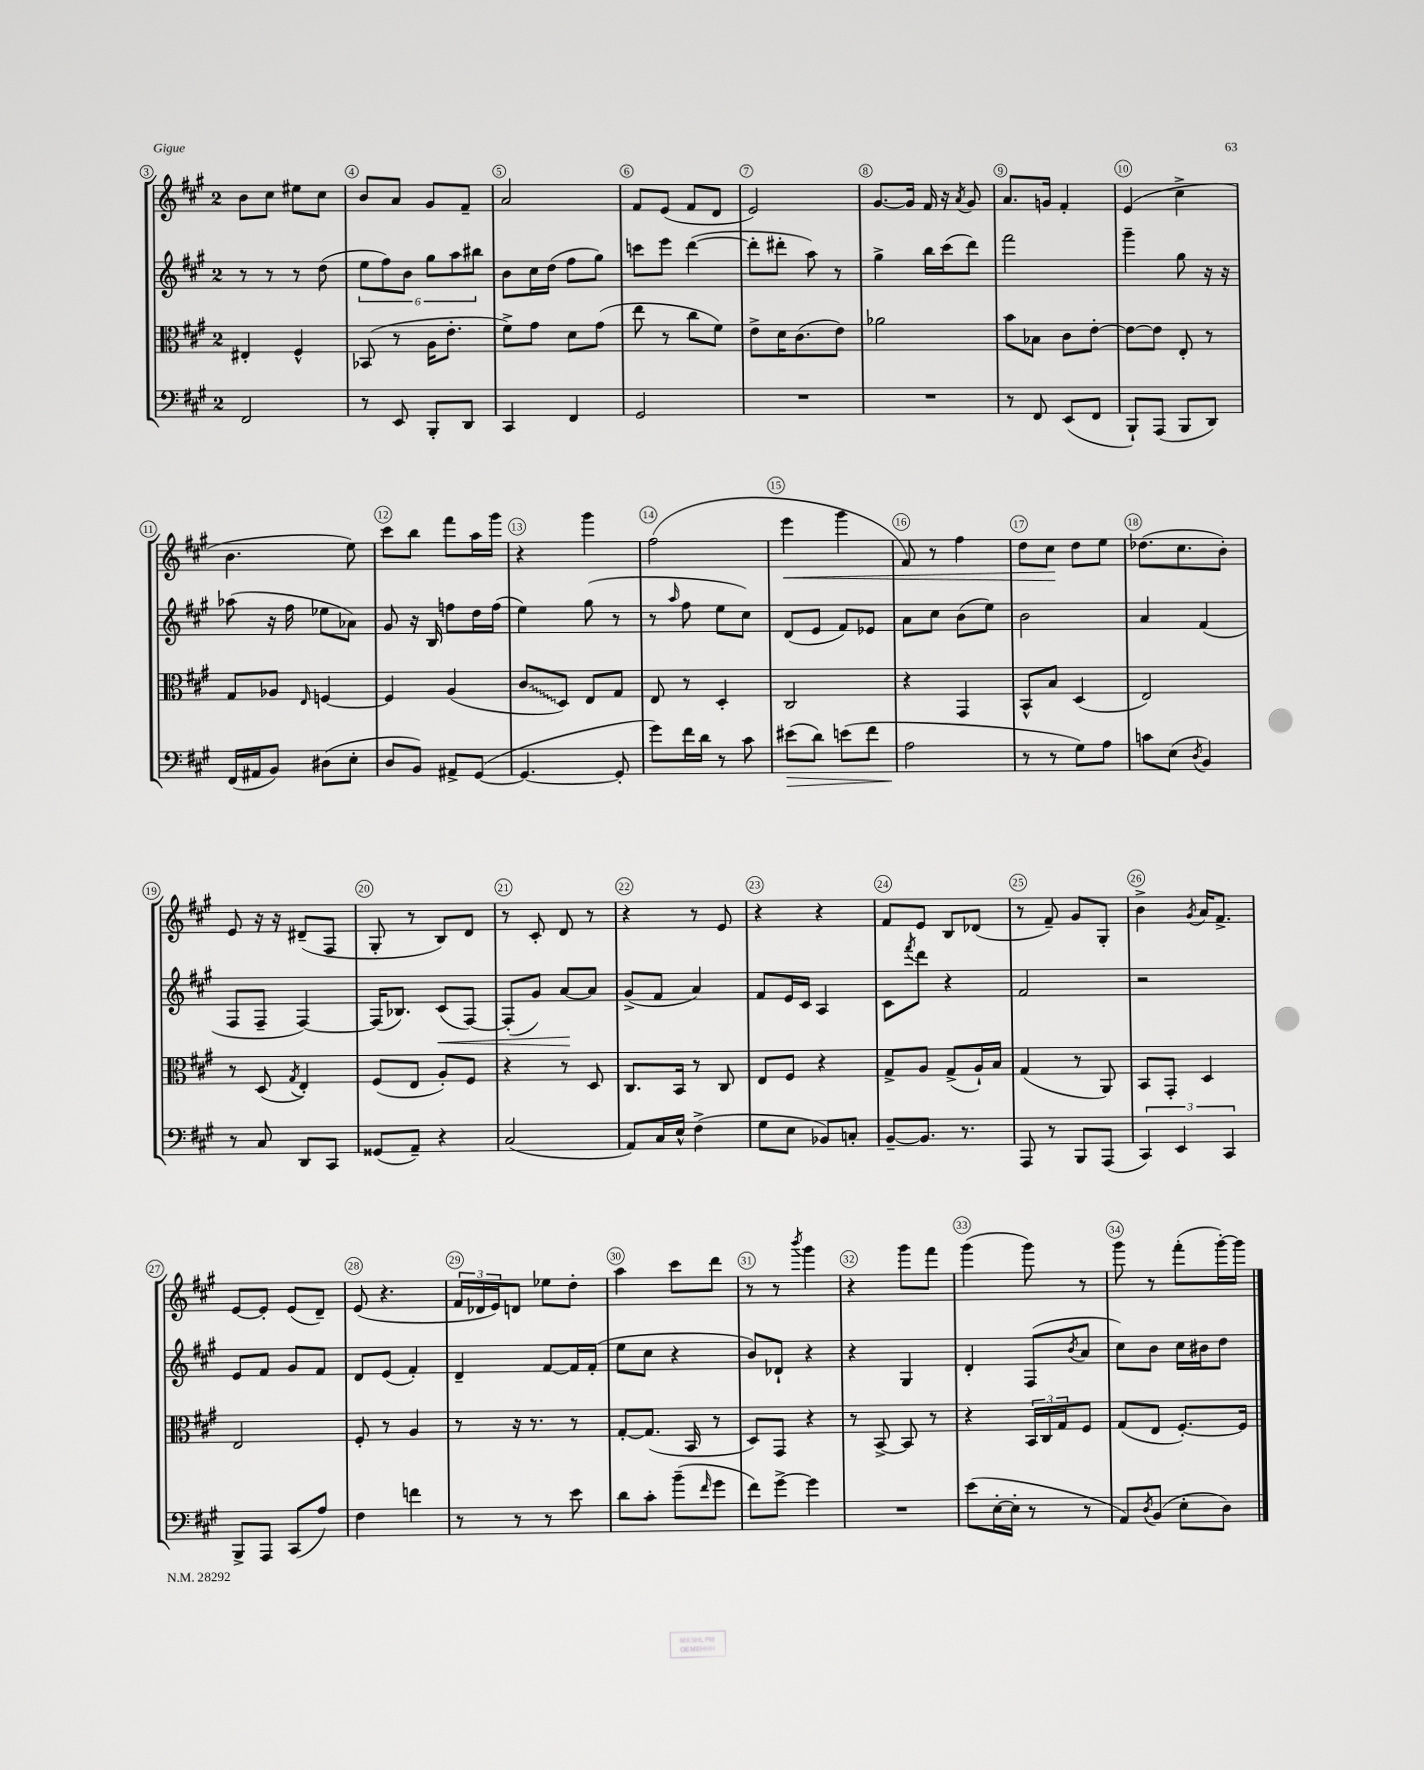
<<
\new StaffGroup <<
\new Staff = "s0" {
    \clef treble \key a \major \once \override Staff.TimeSignature.style = #'single-digit \time 2/4
    b'8 cis''8 eis''8 cis''8 |
    b'8 a'8 gis'8 fis'8-- |
    a'2 |
    fis'8 e'8( fis'8 d'8 |
    e'2) |
    gis'8.~ gis'16 fis'16 r16 \acciaccatura { a'8 } gis'8 |
    a'8. g'16 fis'4-. |
    e'4( cis''4-> |
    b'4. e''8) |
    cis'''8 b''8 fis'''8 a''16 gis'''16 |
    r4 gis'''4 |
    fis''2( |
    e'''4\< gis'''4 |
    fis'8) r8 fis''4 |
    d''8 cis''8\! d''8 e''8 |
    des''8.( cis''8. b'8-.) |
    e'8 r16 r16 dis'8--( fis8 |
    gis8-. r8 b8) d'8 |
    r8 cis'8-. d'8 r8 |
    r4 r8 e'8 |
    r4 r4 |
    fis'8 e'8 b8 des'8( |
    r8 fis'8--) gis'8 gis8-. |
    b'4-> \acciaccatura { gis'8 } a'16 fis'8.-> |
    e'8~ e'8-. e'8( d'8--) |
    e'8( r4. |
    \tuplet 3/2 { fis'16 des'16 e'16) } d'8 ees''8 d''8-. |
    a''4 cis'''8 d'''8 |
    r8 r8 \acciaccatura { b'''8 } gis'''4 |
    r4 gis'''8 fis'''8 |
    gis'''4( gis'''8) r8 |
    gis'''8 r8 fis'''8-.( gis'''16~-.) gis'''16 \bar "|." |
}
\new Staff = "s1" {
    \clef treble \key a \major \once \override Staff.TimeSignature.style = #'single-digit \time 2/4
    r8 r8 r8 d''8( |
    \tuplet 6/4 { e''8 fis''8) b'8 gis''8 a''8 bis''8 } |
    b'8 cis''16 d''16( fis''8 gis''8) |
    c'''8 e'''8 d'''4~( |
    d'''8-. dis'''8-. a''8) r8 |
    gis''4-> b''16 cis'''16( d'''8) |
    fis'''2 |
    gis'''4-- gis''8 r16 r16 |
    aes''8( r16 fis''16 ees''8 aes'8) |
    gis'8 r16 b16 f''8 d''16 f''16( |
    e''4) gis''8( r8 |
    r8 \grace { a''16 } fis''8 e''8 cis''8) |
    d'8( e'8 fis'8) ees'8 |
    a'8 cis''8 b'8( e''8) |
    b'2 |
    a'4 fis'4( |
    fis8 fis8-- fis4~) |
    fis16( bes8.) cis'8\<( fis8~) |
    fis8-.( gis'8) a'8~\! a'8 |
    gis'8->( fis'8 a'4) |
    fis'8 e'16 cis'16 a4 |
    cis'8 \acciaccatura { fis'''8 } d'''8 r4 |
    fis'2 |
    r2 |
    e'8 fis'8 gis'8 fis'8 |
    d'8 e'8( fis'4-.) |
    d'4-- fis'8~ fis'16 fis'16-.( |
    e''8 cis''8 r4 |
    b'8) des'8-! r4 |
    r4 gis4 |
    d'4-. fis8( \acciaccatura { b'8 } a'8 |
    cis''8) b'8 cis''16 bis'16 d''8 \bar "|." |
}
\new Staff = "s2" {
    \clef alto \key a \major \once \override Staff.TimeSignature.style = #'single-digit \time 2/4
    eis4-. fis4-^ |
    bes,8( r8 a16 e'8.-. |
    fis'8->) gis'8 d'8 gis'8( |
    e''8 r8 cis''8 fis'8) |
    e'8-> d'16 cis'8.( e'8) |
    aes'2 |
    b'8 bes8 cis'8 e'8~-. |
    e'8~ e'8 e8-. r8 |
    gis8 aes8 \grace { e16 } f4~ |
    f4 a4( |
    \once \override Glissando.style = #'zigzag cis'8\glissando d8) e8 gis8 |
    e8 r8 d4-. |
    cis2 |
    r4 gis,4 |
    b,8-^ b8 d4( |
    e2) |
    r8 d8( \acciaccatura { gis8 } e4-.) |
    fis8( e8 a8-.) fis8 |
    r4 r8 d8 |
    cis8. b,16 r8 cis8 |
    e8 fis8 r4 |
    gis8-> a8 gis8->( a16-!) b16 |
    gis4( r8 a,8) |
    b,8 gis,8-. d4 |
    e2 |
    fis8-. r8 a4 |
    r8 r16 r8. r8 |
    gis8~-. gis8.( b,16 r8 |
    d8) gis,8 r4 |
    r8 b,8~-> b,8 r8 |
    r4 \tuplet 3/2 { b,16 cis16 gis16 } fis8 |
    gis8( e8 fis8.~-.) fis16 \bar "|." |
}
\new Staff = "s3" {
    \clef bass \key a \major \once \override Staff.TimeSignature.style = #'single-digit \time 2/4
    fis,2 |
    r8 e,8 b,,8-. d,8 |
    cis,4 fis,4 |
    gis,2 |
    R2 |
    R2 |
    r8 fis,8 e,8( fis,8 |
    b,,8-!) a,,8( b,,8 d,8) |
    fis,16( ais,16 b,8) dis8( e8-. |
    d8 b,8) ais,8-> gis,8~( |
    gis,4.~ gis,8-. |
    gis'8) fis'16 d'16 r8 cis'8 |
    eis'8\>( d'8) e'8( fis'8 |
    a2\! |
    r8 r8 gis8) a8 |
    c'8 e8( \acciaccatura { d8 } b,4) |
    r8 cis8 d,8 cis,8 |
    gisis,8( a,8--) r4 |
    cis2( |
    a,8) cis16 e16-^ fis4->( |
    gis8 e8 bes,8) c8-. |
    b,8~-- b,8. r8. |
    a,,8 r8 b,,8 a,,8( |
    \tuplet 3/2 { cis,4) e,4 cis,4 } |
    b,,8-> a,,8 cis,8( a8) |
    fis4 f'4 |
    r8 r8 r8 e'8 |
    d'8 cis'8-. b'8--( \grace { fis'16 } gis'8 |
    fis'8) gis'8~-> gis'4 |
    R2 |
    e'8( e16~-. e16-. r8 r8 |
    a,8) \acciaccatura { d8 } b,8( e8-. d8) \bar "|." |
}
>>
>>
\layout { \context { \Score currentBarNumber = #3 \override BarNumber.break-visibility = ##(#f #t #t) barNumberVisibility = #all-bar-numbers-visible \override BarNumber.stencil = #(make-stencil-circler 0.1 0.3 ly:text-interface::print) } }
